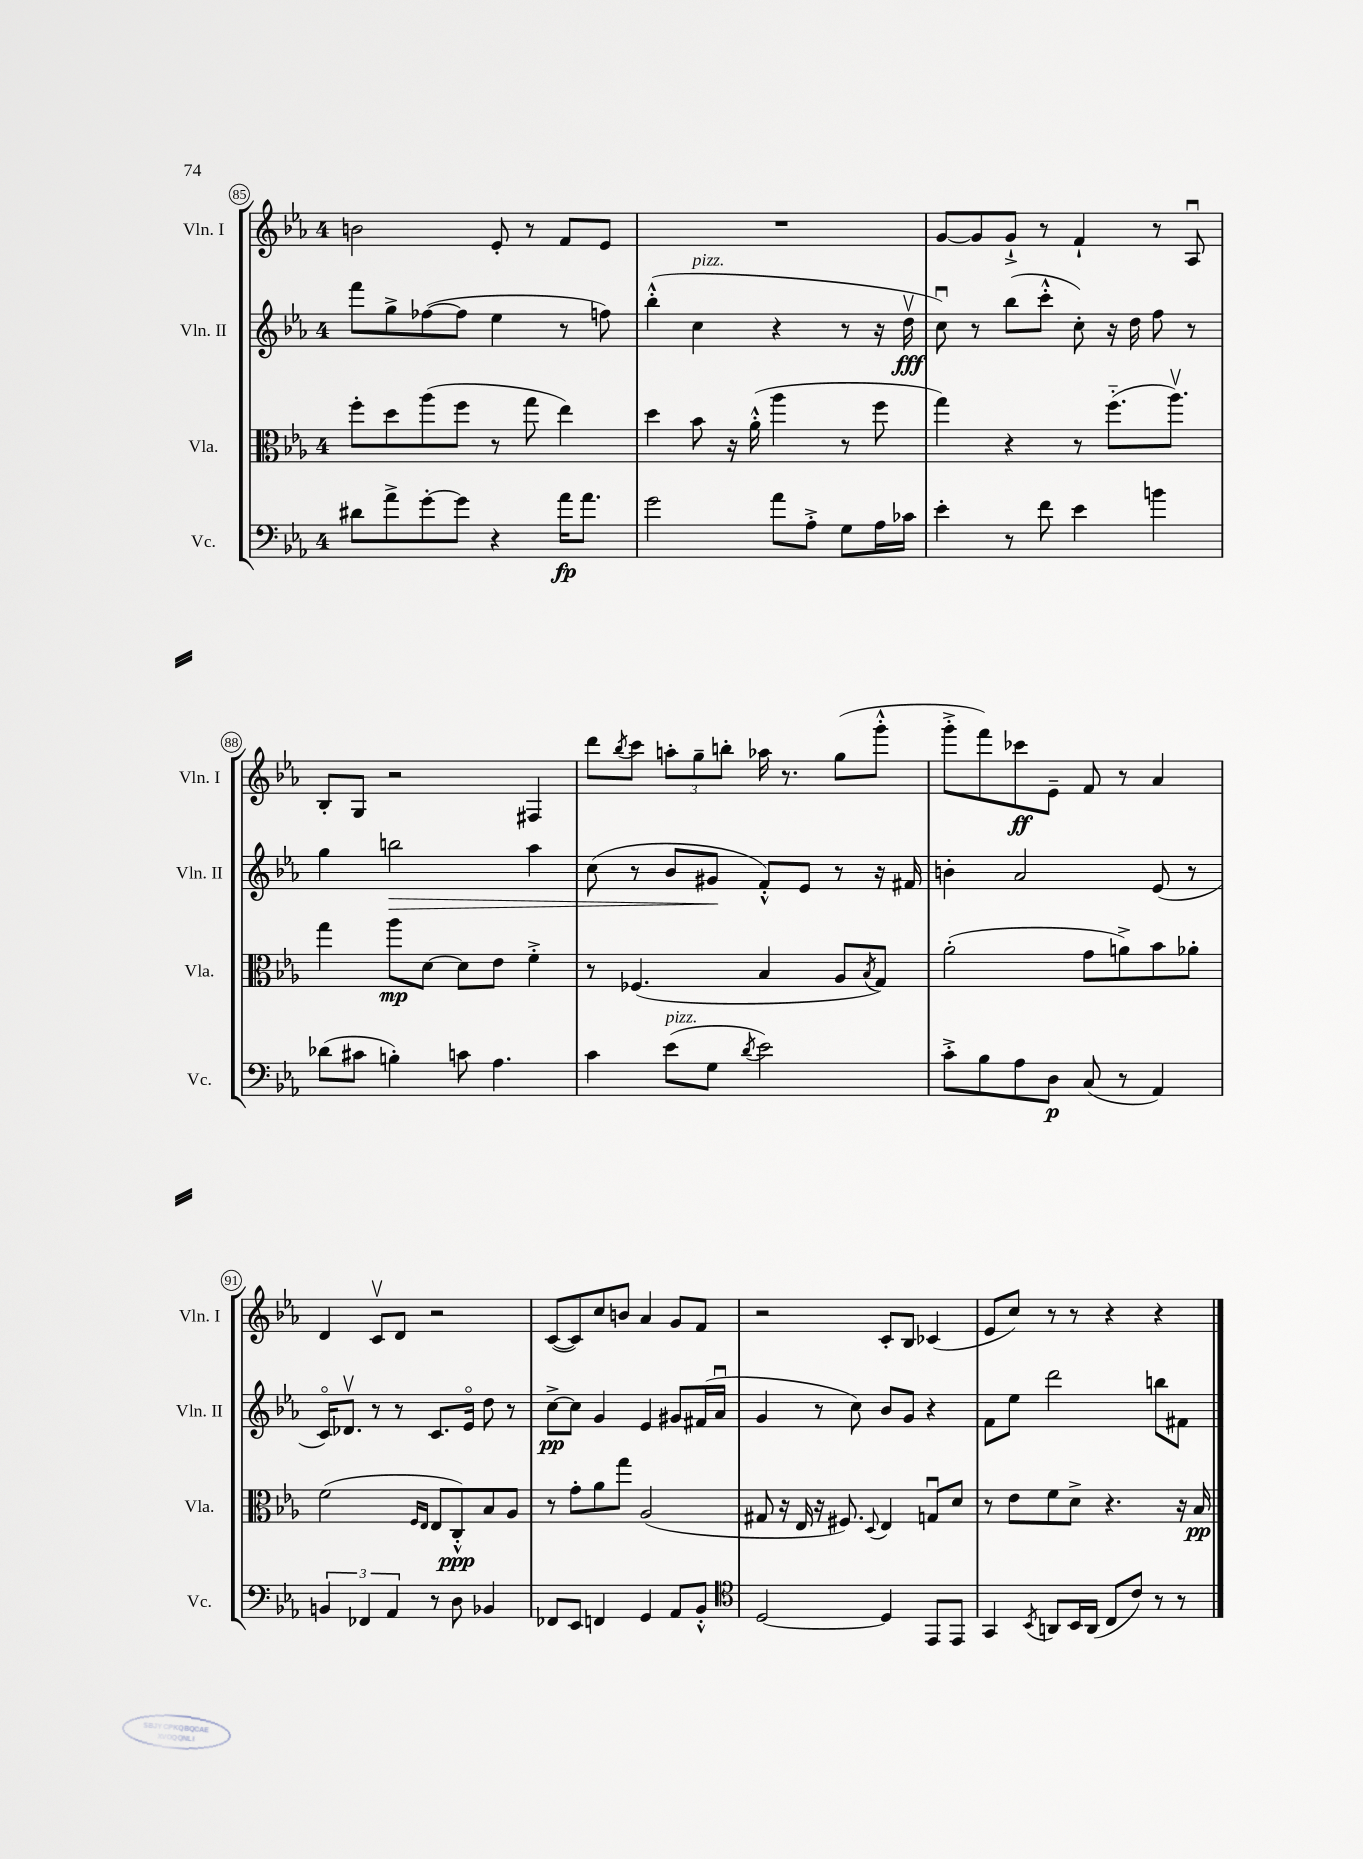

**kern	**dynam	**kern	**dynam	**kern	**dynam	**kern	**dynam
*part4	*part4	*part3	*part3	*part2	*part2	*part1	*part1
*staff4	*staff4	*staff3	*staff3	*staff2	*staff2	*staff1	*staff1
*I"Vc.	*	*I"Vla.	*	*I"Vln. II	*	*I"Vln. I	*
*I'Vc.	*	*I'Vla.	*	*I'Vln. II	*	*I'Vln. I	*
*clefF4	*	*clefC3	*	*clefG2	*	*clefG2	*
*k[b-e-a-]	*	*k[b-e-a-]	*	*k[b-e-a-]	*	*k[b-e-a-]	*
*M4/4	*	*M4/4	*	*M4/4	*	*M4/4	*
=85	=85	=85	=85	=85	=85	=85	=85
8d#X\L	.	8ff'\L	.	8fff\L	.	2bn\	.
8a-^\	.	8dd\	.	8gg^\	.	.	.
[8g'\	.	(8aa-\	.	([8ff-X\	.	.	.
8g\J]	.	8ff\J	.	8ff-\J]	.	.	.
4r	.	8r	.	4ee-\	.	8e-'/	.
.	.	8gg\	.	.	.	8r	.
16a-\KL	fp	4ee-\)	.	8r	.	8f/L	.
8.a-\J	.	.	.	.	.	.	.
.	.	.	.	8ffn\)	.	8e-/J	.
=86	=86	=86	=86	=86	=86	=86	=86
2g\	.	4dd\	.	(4bb-'^^\	.	1r	.
!	!	!	!	!LO:TX:a:i:t=pizz.	!	!	!
.	.	8b-\	.	4cc\	.	.	.
.	.	16r	.	.	.	.	.
.	.	(16a-'^^\	.	.	.	.	.
8a-\L	.	4aa-\	.	4r	.	.	.
8A-'^\J	.	.	.	.	.	.	.
8G\L	.	8r	.	8r	.	.	.
16A-\L	.	8ff\	.	16r	.	.	.
16c-X\JJ	.	.	.	16ddv\	fff	.	.
=87	=87	=87	=87	=87	=87	=87	=87
4e-'\	.	4gg\)	.	8ccu\)	.	[8g/L	.
.	.	.	.	8r	.	8g/]	.
8r	.	4r	.	(8bb-\L	.	8g`^/J	.
8f\	.	.	.	8ccc'^^\J	.	8r	.
4e-\	.	8r	.	8cc'\)	.	4f`/	.
.	.	(8.ff\L	.	16r	.	.	.
.	.	.	.	16dd\	.	.	.
4bn\	.	.	.	8ff\	.	8r	.
.	.	8.aa-v\J)	.	.	.	.	.
.	.	.	.	8r	.	8A-u/	.
!!LO:LB:g=z
=88	=88	=88	=88	=88	=88	=88	=88
(8d-X\L	.	4gg\	.	4gg\	.	8B-'/L	.
8c#X\J	.	.	.	.	.	8G/J	.
!	!	!	!	!	!LO:HP:b	!	!
4Bn'\)	.	8aa-\L	mp	2bbn\	>	2r	.
.	.	[8d\J	.	.	.	.	.
8cn\	.	8d\L]	.	.	.	.	.
4.A-\	.	8e-\J	.	.	.	.	.
.	.	4f'^\	.	4aa-\	.	4F#X/	.
=89	=89	=89	=89	=89	=89	=89	=89
4c\	.	8r	.	(8cc\	.	8ddd\L	.
.	.	.	.	.	.	8qbb-/	.
.	.	(4.F-X/	.	8r	.	8ccc\J	.
!LO:TX:a:i:t=pizz.	!	!	!	!	!	!	!
(8e-\L	.	.	.	8b-/L	.	12aan'\L	.
.	.	.	.	.	.	12gg~\	.
8G\J	.	.	.	8g#X/J	.	.	.
.	.	.	.	.	.	12bbn'\J	.
8qd/	.	.	.	.	.	.	.
2e-\)	.	4B-/	.	8f'^^/L)	]	16aa-X\	.
.	.	.	.	.	.	8.r	.
.	.	.	.	8e-/J	.	.	.
.	.	8A-/L	.	8r	.	(8gg\L	.
.	.	8qB-/	.	.	.	.	.
.	.	8G/J)	.	16r	.	8ggg'^^\J	.
.	.	.	.	16f#X/	.	.	.
=90	=90	=90	=90	=90	=90	=90	=90
8c'^\L	.	(2a-'\	.	4bn'\	.	8ggg'^\L	.
8B-\	.	.	.	.	.	8fff\)	.
8A-\	.	.	.	2a-/	.	8ccc-X\	ff
8D\J	p	.	.	.	.	8e-~\J	.
(8C/	.	8g\L	.	.	.	8f/	.
8r	.	8an^\)	.	.	.	8r	.
4AA-/)	.	8b-\	.	(8e-/	.	4a-/	.
.	.	8a-X'\J	.	8r	.	.	.
!!LO:LB:g=z
=91	=91	=91	=91	=91	=91	=91	=91
6BBn/	.	(2f\	.	16c/KL)	.	4d/	.
.	.	.	.	8.d-Xv/J	.	.	.
6FF-X/	.	.	.	.	.	.	.
.	.	.	.	8r	.	8cv/L	.
6AA-/	.	.	.	.	.	.	.
.	.	.	.	8r	.	8d/J	.
.	.	16qqF/LL	.	.	.	.	.
.	.	16qqE-/JJ	.	.	.	.	.
8r	.	8E-/L	.	8.c/L	.	2r	.
8D\	.	8C'^^/)	ppp	.	.	.	.
.	.	.	.	16e-/Jk	.	.	.
4BB-X/	.	8B-/	.	8dd\	.	.	.
.	.	8A-/J	.	8r	.	.	.
=92	=92	=92	=92	=92	=92	=92	=92
8FF-X/L	.	8r	.	[8cc^\L	pp	([8c/L	.
8EE-/J	.	8g'\L	.	8cc\J]	.	8c/])	.
4FFn/	.	8a-\	.	4g/	.	8cc/	.
.	.	8gg\J	.	.	.	8bn/J	.
4GG/	.	(2A-/	.	4e-/	.	4a-/	.
8AA-/L	.	.	.	8g#X/L	.	8g/L	.
8BB-'^^/J	.	.	.	(16f#X/L	.	8f/J	.
.	.	.	.	16a-u/JJ	.	.	.
=93	=93	=93	=93	=93	=93	=93	=93
*clefC4	*	*	*	*	*	*	*
[2D/	.	8G#X/	.	4g/	.	2r	.
.	.	16r	.	.	.	.	.
.	.	16E-/	.	.	.	.	.
.	.	16r	.	8r	.	.	.
.	.	8.F#X/)	.	.	.	.	.
.	.	.	.	8cc\)	.	.	.
.	.	8qqD/	.	.	.	.	.
4D/]	.	4E-/	.	8b-/L	.	8c'/L	.
.	.	.	.	8g/J	.	8B-/J	.
8EE-/L	.	8Gnu/L	.	4r	.	(4c-X/	.
8EE-/J	.	8d/J	.	.	.	.	.
=94	=94	=94	=94	=94	=94	=94	=94
4GG/	.	8r	.	8f\L	.	8e-/L	.
.	.	8e-\L	.	8ee-\J	.	8cc/J)	.
8qBB-/	.	.	.	.	.	.	.
8AAn/L	.	8f\	.	2ddd\	.	8r	.
16BB-/L	.	8d^\J	.	.	.	8r	.
(16AA/JJ	.	.	.	.	.	.	.
8C/L	.	4.r	.	.	.	4r	.
8c/J)	.	.	.	.	.	.	.
8r	.	.	.	8bbn\L	.	4r	.
8r	.	16r	.	8f#X\J	.	.	.
.	.	16B-/	pp	.	.	.	.
==	==	==	==	==	==	==	==
*-	*-	*-	*-	*-	*-	*-	*-
